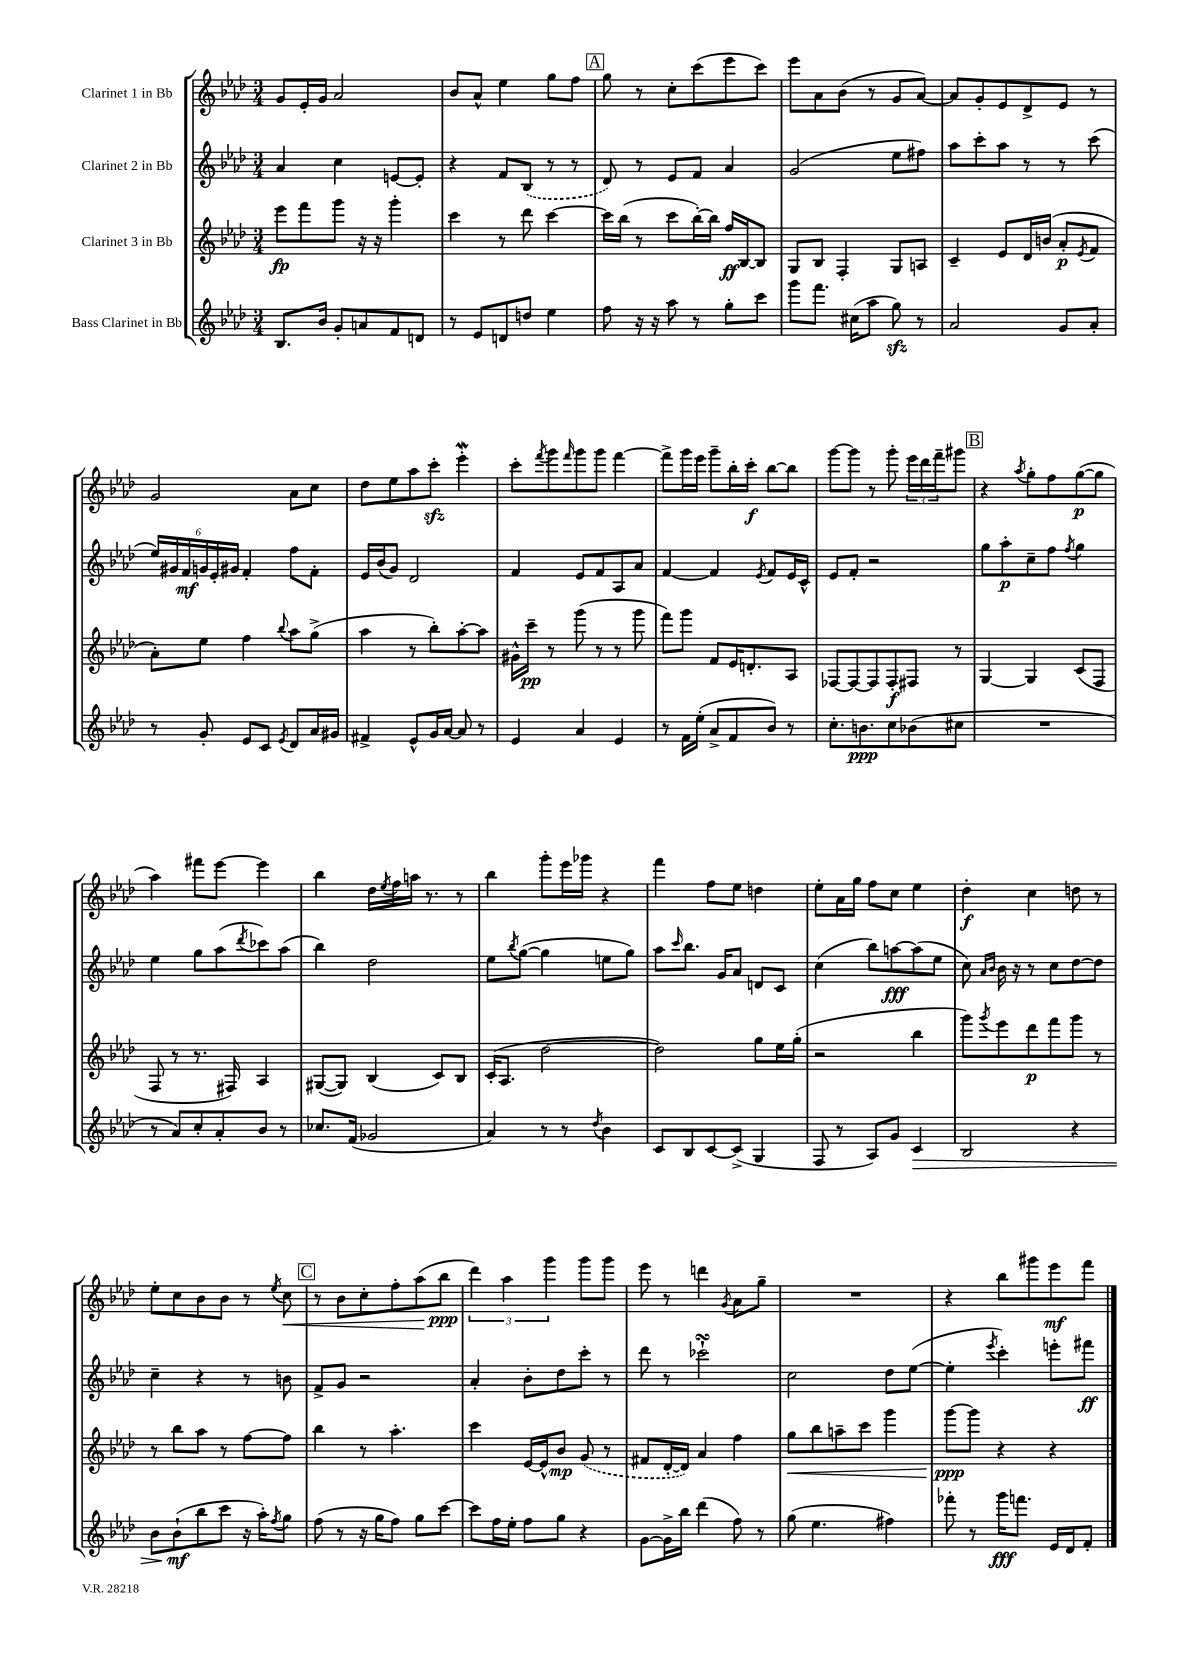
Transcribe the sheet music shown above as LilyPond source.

<<
\new StaffGroup <<
\new Staff = "s0" \with { instrumentName = "Clarinet 1 in Bb" } {
    \clef treble \key aes \major \numericTimeSignature \time 3/4
    g'8 ees'16-. g'16 aes'2 |
    bes'8 aes'8-^ ees''4 g''8 f''8 |
    \mark \markup { \box "A" } g''8 r8 c''8-. c'''8( ees'''8 c'''8) |
    ees'''8 aes'8 bes'8( r8 g'8 aes'8~) |
    aes'8 g'8-. ees'8 des'8-> ees'8 r8 |
    g'2 aes'8 c''8 |
    des''8 ees''8 aes''8 c'''8-.\sfz ees'''4-.\mordent |
    c'''8-. \acciaccatura { f'''8 } g'''8 \grace { f'''16 } g'''8 g'''8 f'''4~ |
    f'''8-> g'''16 ees'''16 g'''8-- bes''16-. c'''16-.\f bes''8~ bes''8 |
    g'''8~ g'''8 r8 g'''8-. \tuplet 3/2 { ees'''16 des'''16 f'''16-- } gis'''8 |
    \mark \markup { \box "B" } r4 \acciaccatura { aes''8 } g''8-. f''8 g''8~\p( g''8 |
    aes''4) fis'''8 ees'''8~ ees'''4 |
    bes''4 des''16 \acciaccatura { ees''8 } f''16 a''16 r8. r8 |
    bes''4 g'''8-. ees'''16 ges'''16 r4 |
    f'''4 f''8 ees''8 d''4 |
    ees''8-. aes'16 g''16 f''8 c''8 ees''4 |
    des''4-.\f c''4 d''8 r8 |
    ees''8-. c''8 bes'8 bes'8 r8 \acciaccatura { ees''8 } c''8\< |
    \mark \markup { \box "C" } r8 bes'8 c''8-. f''8-. aes''8\!( bes''8\ppp |
    \tuplet 3/2 { des'''4) aes''4 g'''4 } g'''8 g'''8 |
    ees'''8 r8 d'''4 \acciaccatura { g'8 } aes'8 g''8-- |
    R2. |
    r4 bes''8 gis'''8 ees'''8\mf f'''8 \bar "|." |
}
\new Staff = "s1" \with { instrumentName = "Clarinet 2 in Bb" } {
    \clef treble \key aes \major \numericTimeSignature \time 3/4
    aes'4 c''4 e'8~ e'8-. |
    r4 f'8 \once \slurDashed bes8( r8 r8 |
    \mark \markup { \box "A" } des'8) r8 ees'8 f'8 aes'4 |
    g'2( ees''8 fis''8) |
    aes''8 c'''8-. aes''8 r8 r8 c'''8( |
    \tuplet 6/4 { ees''16) gis'16 f'16\mf g'16 ees'16-. gis'16 } f'4-. f''8 f'8-. |
    ees'16 bes'16( g'8) des'2 |
    f'4 ees'8 f'8 aes8 aes'8 |
    f'4~ f'4 \acciaccatura { ees'8 } f'8 ees'16 c'16-^ |
    ees'8 f'8-. r2 |
    \mark \markup { \box "B" } g''8 aes''8-.\p c''8-- f''8 \acciaccatura { f''8 } g''4 |
    ees''4 g''8 aes''8( \acciaccatura { des'''8 } ces'''8) aes''8( |
    bes''4) des''2 |
    ees''8 \acciaccatura { bes''8 } g''8~( g''4 e''8 g''8) |
    aes''8 \grace { c'''16 } bes''8. g'16 aes'8 d'8 c'8 |
    c''4( bes''8) a''8~\fff a''8( ees''8 |
    c''8) \grace { aes'16 bes'16 } bes'16 r16 r8 c''8 des''8~ des''8 |
    c''4-- r4 r8 b'8 |
    \mark \markup { \box "C" } f'8-> g'8 r2 |
    aes'4-. bes'8-. des''8 c'''8-. r8 |
    des'''8 r8 ces'''2-!\turn |
    c''2 des''8 ees''8~( |
    ees''4-. \acciaccatura { ees'''8 } c'''4-.) e'''8-. fis'''8\ff \bar "|." |
}
\new Staff = "s2" \with { instrumentName = "Clarinet 3 in Bb" } {
    \clef treble \key aes \major \numericTimeSignature \time 3/4
    ees'''8\fp f'''8 g'''8 r16 r16 g'''4-. |
    c'''4 r8 des'''8 c'''4~ |
    \mark \markup { \box "A" } c'''16 bes''16( r8 c'''8 bes''16~-.) bes''16 f''16\ff bes16~ bes8 |
    g8 bes8 f4-. g8 a8 |
    c'4-- ees'8 des'16 b'16( aes'8-.\p \acciaccatura { ees'8 } f'8 |
    aes'8-.) ees''8 f''4 \appoggiatura { bes''8 } aes''8 g''8->( |
    aes''4 r8 bes''8-.) aes''8~-. aes''8 |
    gis'16-^ c'''16--\pp r8 g'''8( r8 r8 g'''8 |
    f'''8) g'''8 f'8 ees'16 d'8.-. aes8 |
    fes8~ fes8~ fes8 fes8-.\f fis8 r8 |
    \mark \markup { \box "B" } g4~ g4 c'8( f8 |
    f8 r8 r8. fis16) aes4 |
    gis8~( gis8) bes4( c'8) bes8 |
    c'16-.( aes8. des''2~ |
    des''2) g''8 ees''16 g''16-.( |
    r2 bes''4 |
    g'''8) \acciaccatura { g'''8 } ees'''8 des'''8\p f'''8 g'''8 r8 |
    r8 bes''8 aes''8 r8 f''8~ f''8 |
    \mark \markup { \box "C" } bes''4 r8 aes''4.-. |
    c'''4 ees'16~ ees'16-^ bes'8\mp \once \slurDashed g'8( r8 |
    fis'8 des'16~-. des'16) aes'4 f''4 |
    g''8\< bes''8 a''8-- c'''8 g'''4 |
    g'''8~\ppp\! g'''8 r4 r4 \bar "|." |
}
\new Staff = "s3" \with { instrumentName = "Bass Clarinet in Bb" } {
    \clef treble \key aes \major \numericTimeSignature \time 3/4
    bes8. bes'16 g'8-. a'8 f'8 d'8 |
    r8 ees'8 d'8 d''8 ees''4 |
    \mark \markup { \box "A" } f''8 r16 r16 aes''8 r8 g''8-. c'''8 |
    g'''8 f'''8. cis''16( aes''8 g''8\sfz) r8 |
    aes'2 g'8 aes'8-. |
    r8 g'8-. ees'8 c'8 \acciaccatura { ees'8 } des'8 aes'16 gis'16 |
    fis'4-> ees'8-^ g'16 aes'16~ aes'8 r8 |
    ees'4 aes'4 ees'4 |
    r8 f'16 ees''16-.( aes'8-> f'8 bes'8) r8 |
    c''8.-. b'8.\ppp c''8 bes'8( cis''8 |
    \mark \markup { \box "B" } R2. |
    r8 aes'8) c''8-. aes'8-. bes'8 r8 |
    ces''8. f'16( ges'2 |
    aes'4) r8 r8 \acciaccatura { des''8 } bes'4 |
    c'8 bes8 c'8~ c'8->( g4 |
    f8 r8 aes8) g'8 c'4\> |
    bes2 r4 |
    bes'8 bes'8-!\mf\!( bes''8 c'''8 r16 aes''16-.) \acciaccatura { f''8 } g''8 |
    \mark \markup { \box "C" } f''8( r8 r16 g''16 f''8) g''8 c'''8~ |
    c'''8 f''16 ees''16-. f''8 g''8 r4 |
    g'8~ g'16-> bes''16 des'''4( f''8) r8 |
    g''8( ees''4. fis''4) |
    fes'''8-. r8 g'''16\fff f'''8. ees'16 des'16 f'8-. \bar "|." |
}
>>
>>
\layout { \context { \Score \remove "Bar_number_engraver" } }
